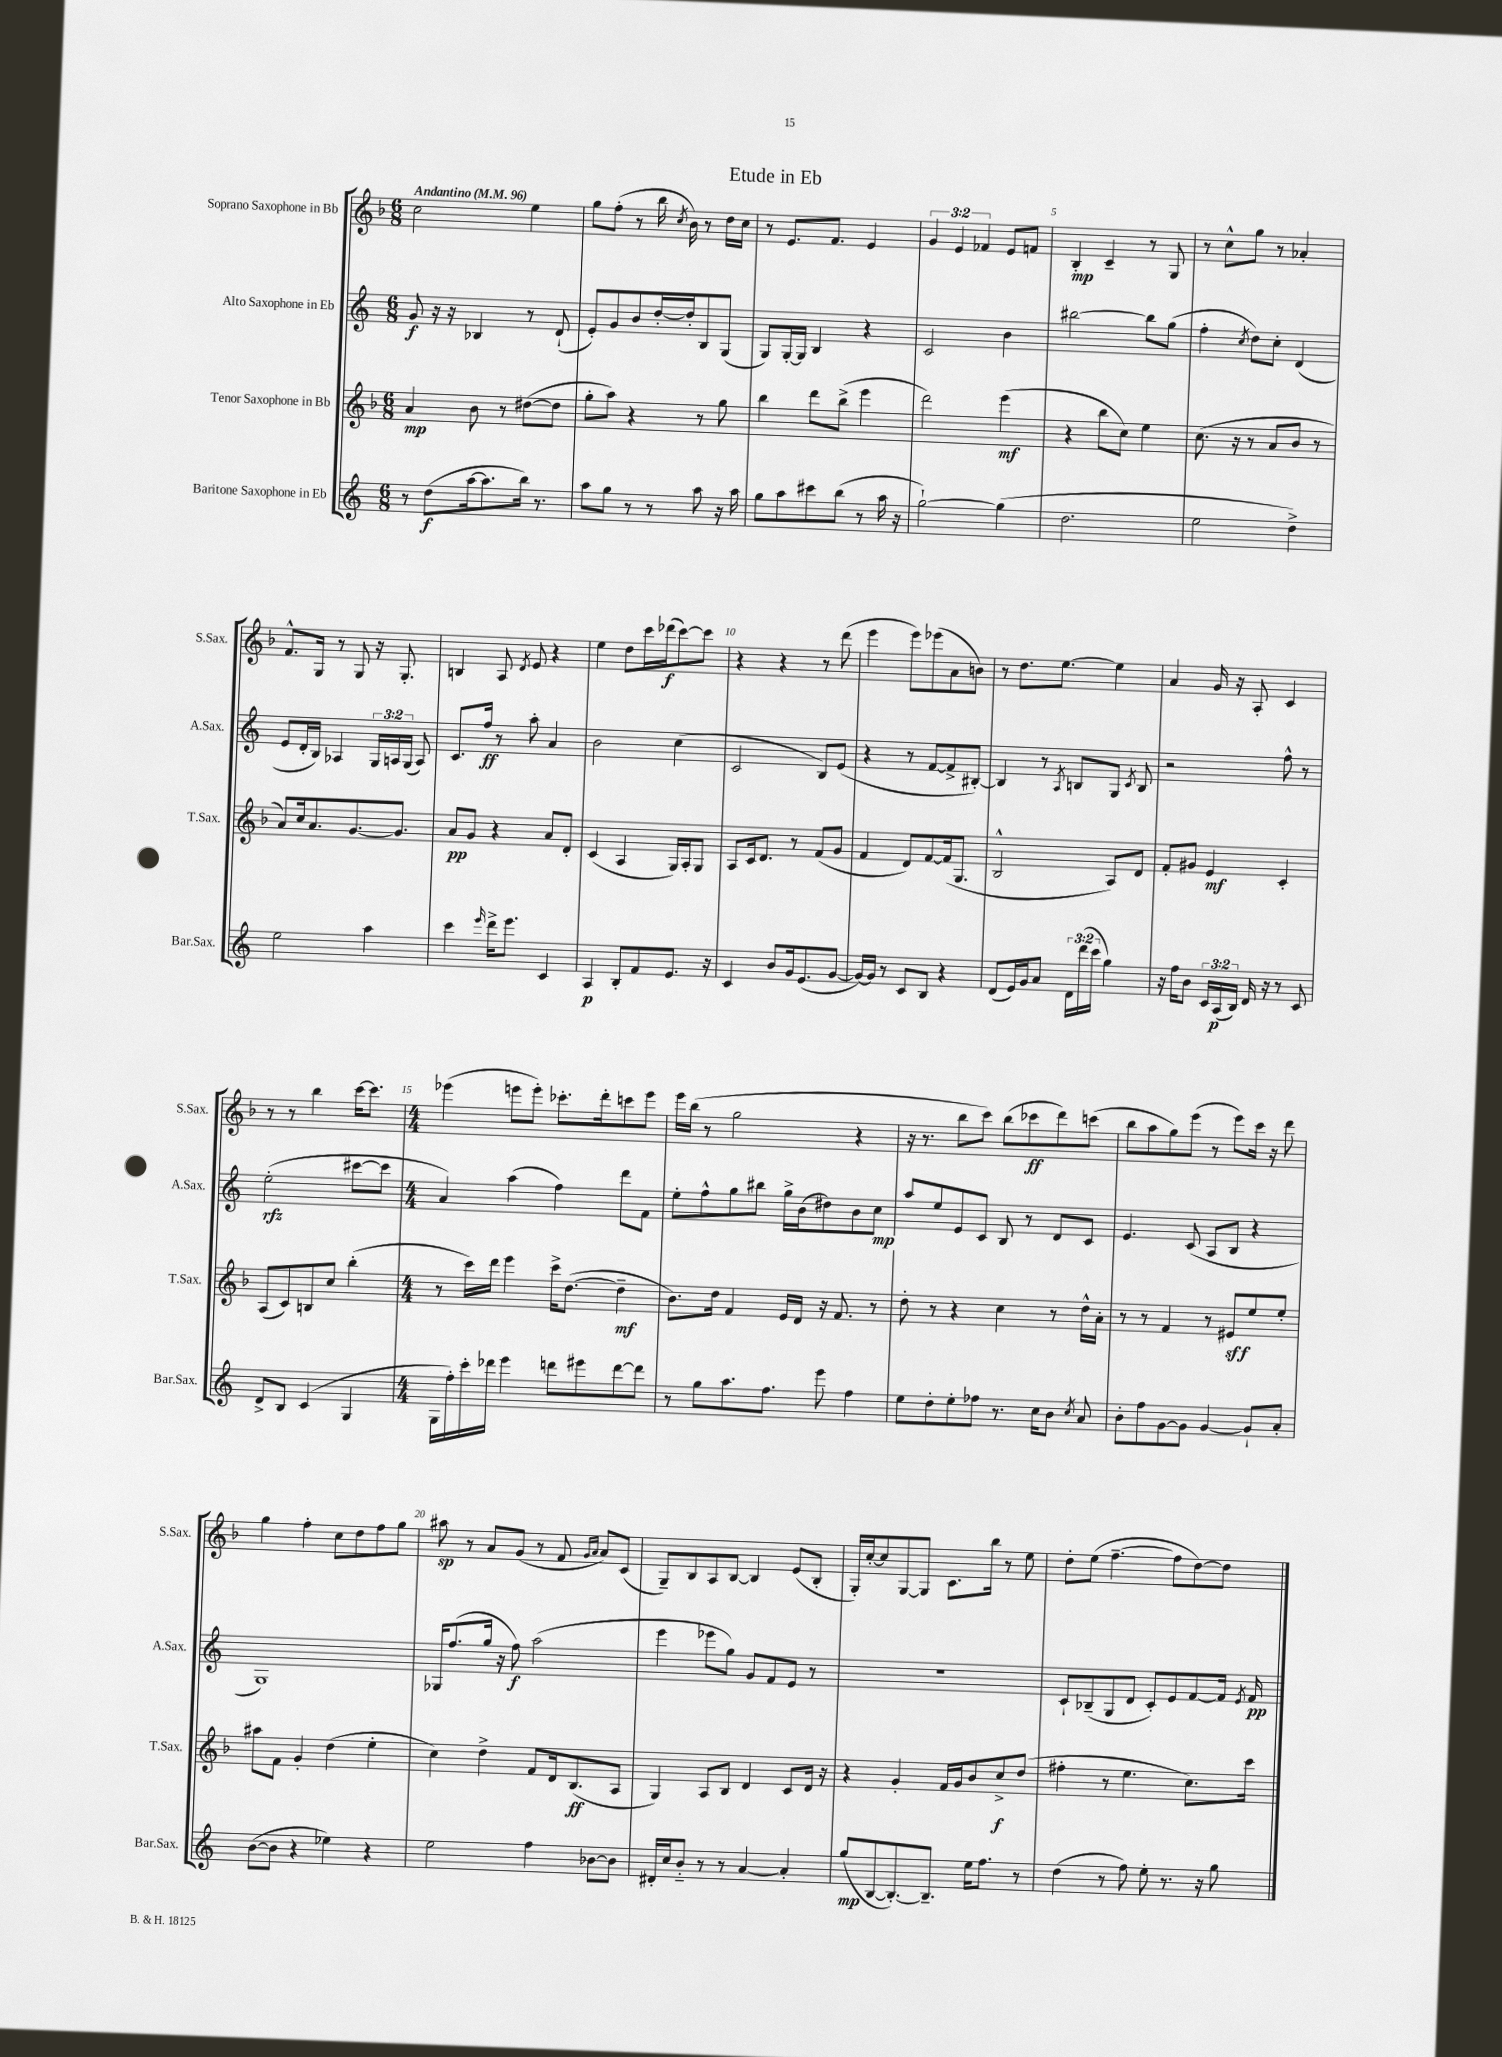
\header { title = "Etude in Eb" }
<<
\new StaffGroup <<
\new Staff = "s0" \with { instrumentName = "Soprano Saxophone in Bb" shortInstrumentName = "S.Sax." } {
    \clef treble \key f \major \numericTimeSignature \time 6/8 \override Staff.TupletNumber.text = #tuplet-number::calc-fraction-text \tempo "Andantino" 4 = 96
    \autoBeamOff c''2 e''4 |
    g''8[ f''8]-.( r8 bes''16 \acciaccatura { c''8 } bes'16) r8 d''16[ c''16] |
    r8 e'8.[ f'8.] e'4 |
    \tuplet 3/2 { g'4 e'4 fes'4 } e'8[ f'8] |
    bes4-.\mp c'4-- r8 g8 |
    r8 c''8[-^ g''8] r8 aes'4-. |
    f'8.[-^ g16] r8 g8 r16 g8.-. |
    b4 a8 \acciaccatura { d'8 } e'8 r4 |
    e''4 d''8[ c'''16 des'''16\f( c'''8~) c'''8] |
    r4 r4 r8 d'''8( |
    e'''4 e'''8[) ees'''8( a'8 b'8]) |
    r8 d''8.[ e''8.]~ e''4 |
    a'4 g'16 r16 a8-. c'4 |
    r8 r8 bes''4 c'''16[~ c'''8.] |
    \numericTimeSignature \time 4/4 ees'''4( e'''8[ e'''8]-.) ces'''8.[-. d'''16-. c'''8 e'''8] |
    e'''16[ bes''16]( r8 g''2 r4 |
    r16 r8. bes''8[ c'''8]) bes''8[( ces'''8\ff d'''8) c'''8]( |
    bes''8[ a''8 g''8) e'''8]( r8 e'''8[) c'''16] r16 d'''8 |
    g''4 f''4-. c''8[ d''8 f''8 g''8] |
    ais''8\sp r8 a'8[ g'8]( r8 f'8 \grace { g'16[ a'16] } a'8[) c'8]( |
    g8[--) bes8 a8 bes8]~ bes4 e'8[( bes8]-. |
    g16[-.) c''16~-. c''8 g8~ g8] c'8.[ bes''16] r8 e''8 |
    d''8[-. e''8]( f''4.~-- f''8[ d''8~) d''8] \bar "|." |
}
\new Staff = "s1" \with { instrumentName = "Alto Saxophone in Eb" shortInstrumentName = "A.Sax." } {
    \clef treble \key c \major \numericTimeSignature \time 6/8 \override Staff.TupletNumber.text = #tuplet-number::calc-fraction-text
    \autoBeamOff g'8\f r16 r16 bes4 r8 d'8-!( |
    e'8[-.) g'8 b'8 d''16~-. d''16-. b8 g8]( |
    g8[) g16~-. g16] b4 r4 |
    c'2 b'4 |
    bis''2~ bis''8[ g''8]( |
    f''4-. \acciaccatura { c''8 } d''8[) c''8]-. d'4( |
    e'8[ d'16-. b16]) aes4 \tuplet 3/2 { g16[ a16 g16]( } a8) |
    c'8.[ f''16]\ff r8 a''8-. a'4 |
    b'2 c''4( |
    c'2 b8[) e'8]( |
    r4 r8 f'8[~ f'8-> bis8]~-.) |
    bis4 r8 \acciaccatura { a8 } b8[ g8] \acciaccatura { c'8 } b8 |
    r2 f''8-^ r8 |
    e''2-.\rfz( cis'''8[~ cis'''8] |
    \numericTimeSignature \time 4/4 a'4) a''4( f''4) d'''8[ f'8] |
    e''8[-. f''8-^ g''8 bis''8] g''16[-> b'16( dis''8) b'8 c''8]\mp |
    a''8[ e''8 e'8 c'8] b8 r8 d'8[ c'8] |
    e'4. c'8( a8[ b8] r4 |
    g1) |
    ges16[ f''8.( g''16] r16 f''8\f) a''2( |
    e'''4 ees'''8[ g''8]) g'8[ f'8 e'8] r8 |
    R1 |
    c'8[-! bes8--( g8 d'8] c'8[-.) e'8 f'8~ f'16] \acciaccatura { e'8 } f'16\pp \bar "|." |
}
\new Staff = "s2" \with { instrumentName = "Tenor Saxophone in Bb" shortInstrumentName = "T.Sax." } {
    \clef treble \key f \major \numericTimeSignature \time 6/8
    \autoBeamOff a'4\mp bes'8 r8 dis''8[~( dis''8] |
    g''8[-. a''8]) r4 r8 g''8 |
    bes''4 d'''8[ bes''8]->( e'''4 |
    d'''2) e'''4\mf( |
    r4 bes''8[ c''8]) e''4 |
    c''8.( r16 r8 a'8[ bes'8] r8 |
    a'8[) c''16 a'8. g'8.~ g'8.] |
    a'8[\pp g'8] r4 a'8[ d'8]-. |
    c'4( a4 g16[) a16-. g8] |
    a8[ c'16 d'8.] r8 f'8[( g'8] |
    f'4 d'8[) f'8~ f'16( g8.] |
    bes2-^ a8[) d'8] |
    f'8[-. gis'8] e'4\mf c'4-. |
    a8[( c'8) b8 c''8] bes''4-.( |
    \numericTimeSignature \time 4/4 r8 c'''16[) d'''16] e'''4 c'''16[-> d''8.]~( d''4--\mf |
    bes'8.[) d''16] f'4 e'16[ d'16] r16 f'8. r8 |
    d''8-. r8 r4 c''4 r8 d''16[-^ a'16]-. |
    r8 r8 f'4 r8 eis'8[\sff e''8 e''8]-. |
    ais''8[ f'8] g'4-. d''4( e''4-. |
    c''4) d''4-> f'8[ d'16 bes8.\ff( a8] |
    g4) a8[ bes8] d'4 c'8[ d'16] r16 |
    r4 g'4-. f'16[ g'16 bes'8 c''8->\f d''8]( |
    fis''4-. r8 e''4. c''8.[) c'''16] \bar "|." |
}
\new Staff = "s3" \with { instrumentName = "Baritone Saxophone in Eb" shortInstrumentName = "Bar.Sax." } {
    \clef treble \key c \major \numericTimeSignature \time 6/8 \override Staff.TupletNumber.text = #tuplet-number::calc-fraction-text
    \autoBeamOff r8 d''8[\f( a''16~ a''8. b''16]) r8. |
    a''8[ g''8] r8 r8 a''8 r16 a''16 |
    g''8[ a''8 cis'''8 b''8]( r8 a''16 r16 |
    g''2~-!) g''4( |
    d''2. |
    e''2 d''4->) |
    e''2 a''4 |
    c'''4 \grace { e'''16 } d'''16[-> e'''8.] c'4 |
    a4\p b8[-. f'8 e'8.] r16 |
    c'4 b'8[ g'16 e'8.( g'8]~ |
    g'16[~) g'16] r8 c'8[ b8] r4 |
    d'8[( e'16) g'16 a'8] \tuplet 3/2 { d'16[ d'''16( c'''16] } g''4) |
    r16 f''16[ b'8] \tuplet 3/2 { c'16[ a16\p( b16]) } d'16 r16 r8 c'8 |
    d'8[-> b8] c'4( g4 |
    \numericTimeSignature \time 4/4 g16[ f''16-.) c'''16-. des'''16] e'''4 d'''8[ eis'''8 d'''8~ d'''8] |
    r8 g''8[ a''8. f''8.] e'''8 f''4 |
    e''8[ d''8-. e''8-. fes''8] r8. c''16[ b'8] \acciaccatura { c''8 } a'8 |
    b'8[-. f''8 g'8~ g'8] g'4~ g'8[-! a'8]-. |
    b'8[~( b'8] r4 ees''4) r4 |
    e''2 f''4 bes'8[~ bes'8] |
    dis'16[-. c''16 b'8]-_ r8 r8 a'4~ a'4-. |
    g''8[\mp( b8~ b8.~-.) b8.]-- e''16[ f''8.] r8 |
    d''4( r8 f''8) e''8-. r8. r16 g''8 \bar "|." |
}
>>
>>
\layout { \context { \Score \override BarNumber.break-visibility = ##(#f #t #t) barNumberVisibility = #(every-nth-bar-number-visible 5) } }
